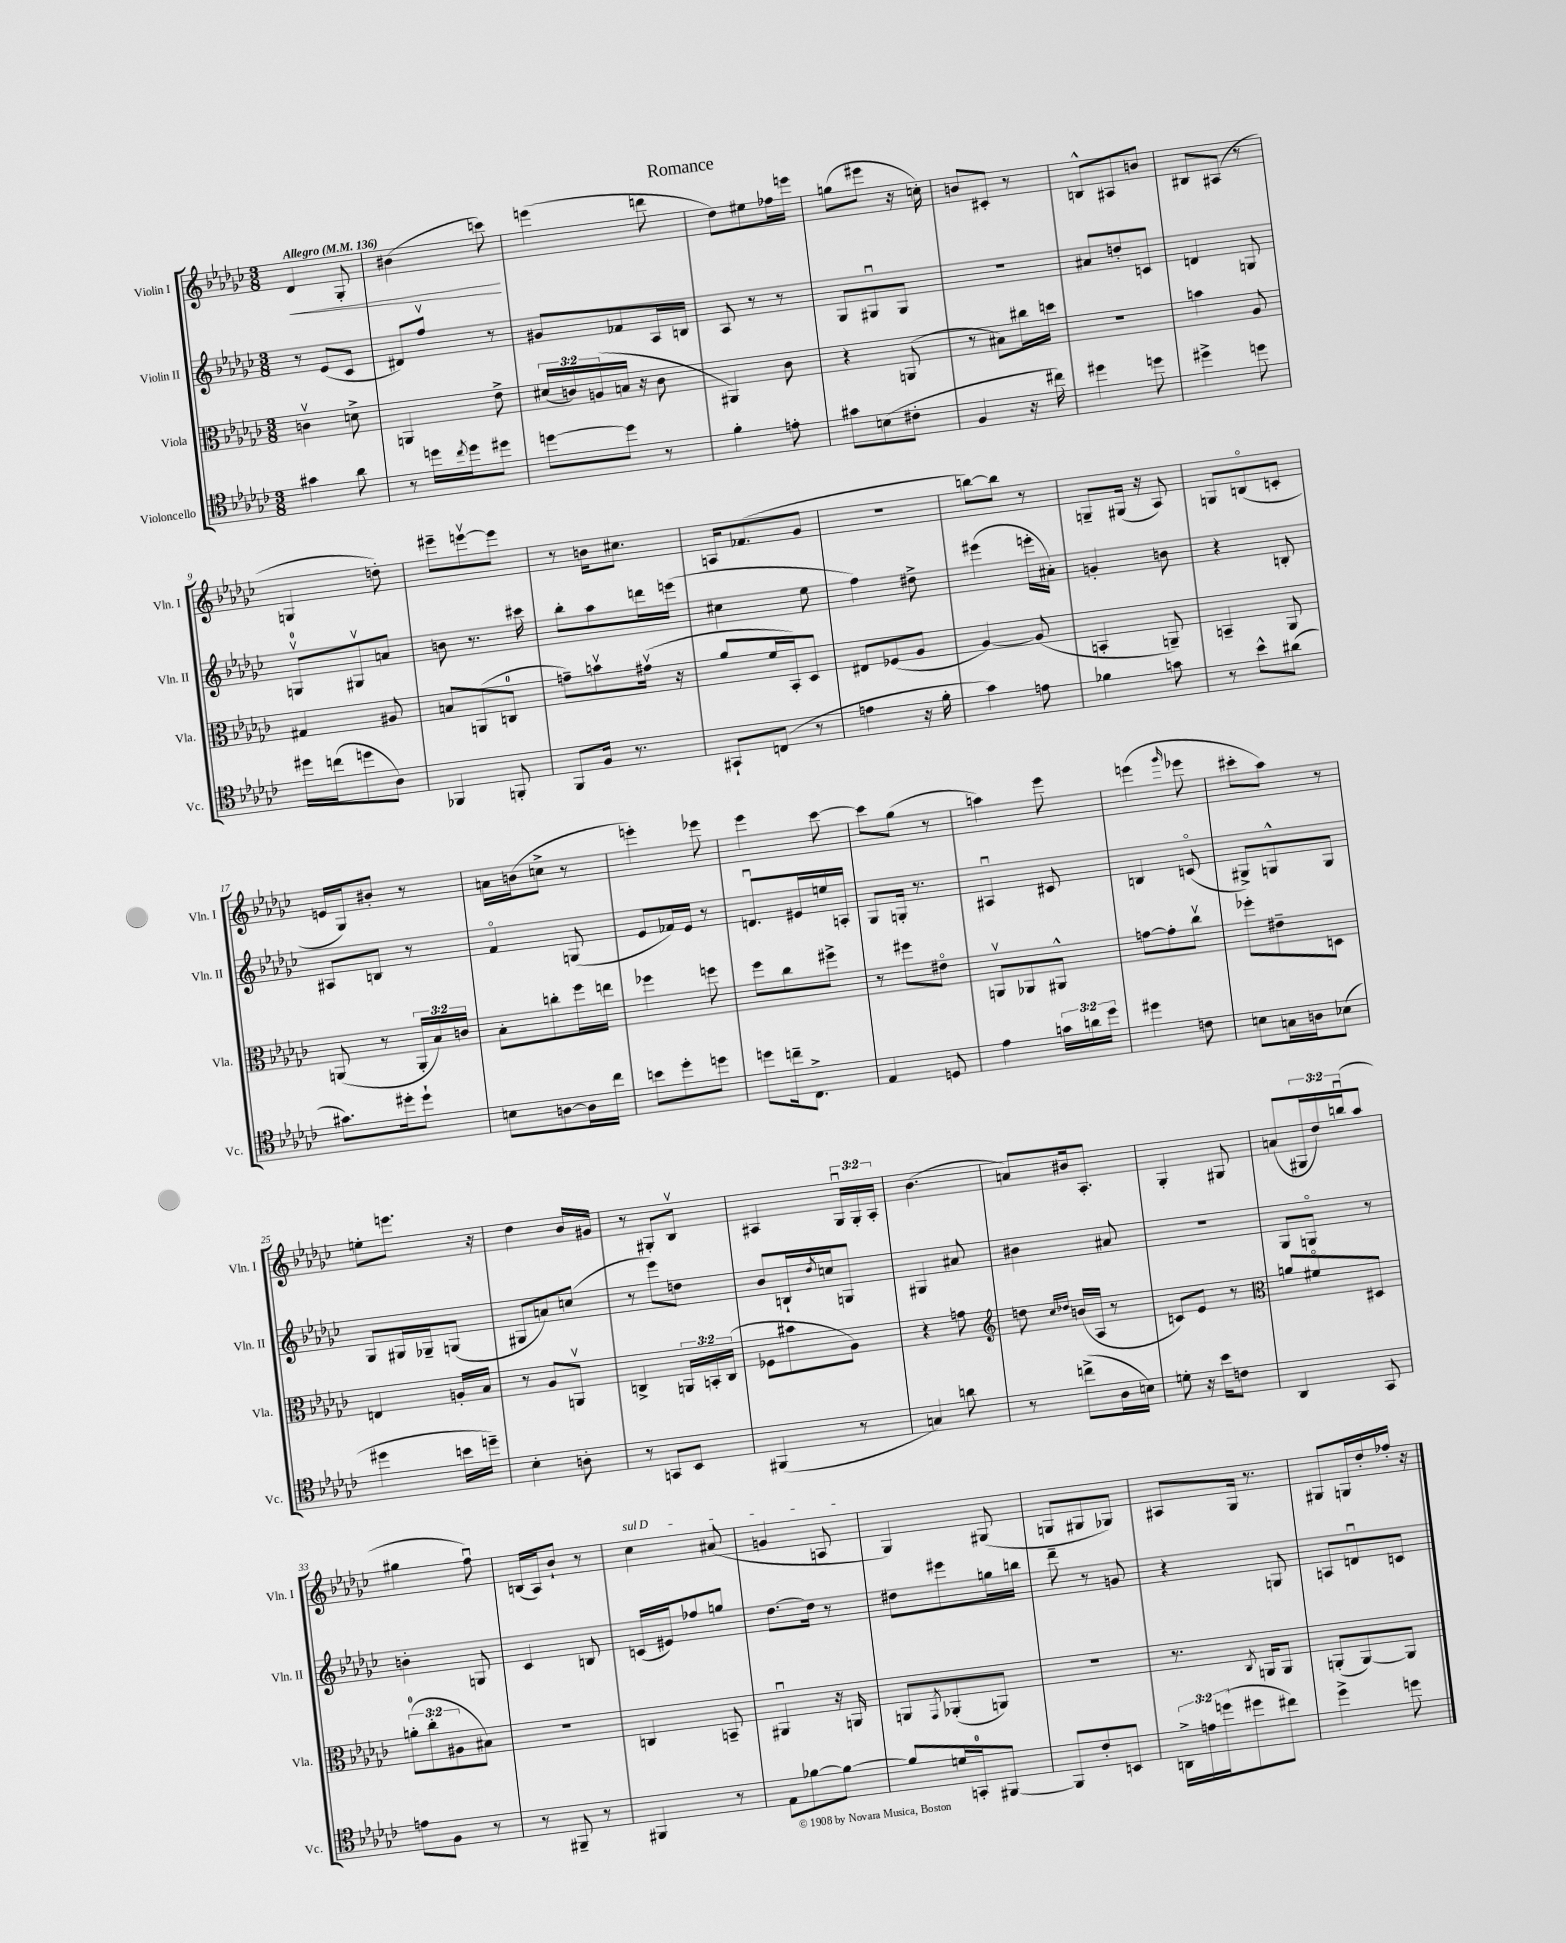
\header { title = "Romance" }
<<
\new StaffGroup <<
\new Staff = "s0" \with { instrumentName = "Violin I" shortInstrumentName = "Vln. I" } {
    \clef treble \key ges \major \numericTimeSignature \time 3/8 \override Staff.TupletNumber.text = #tuplet-number::calc-fraction-text \tempo "Allegro" 4 = 136
    des'4\< ges8-. |
    bis'4( c'''8\!) |
    e'''4( d'''8 |
    des''8) eis''8 fes''16 e'''16 |
    g''8( eis'''8 r16 c''16-.) |
    b'8 cis'8-. r8 |
    b8-^ ais8 b'8 |
    bis8 ais8( r8 |
    g4 d''8-.) |
    eis'''8-- e'''8~\upbow e'''8 |
    r8 b'16 cis''8. |
    a16 fes'8.( ges'8 |
    R4. |
    b''8~) b''8 r8 |
    g8-- gis16( r16 aes8) |
    g8 b8\flageolet( c'8-. |
    e'16 ges16) bis'8-. r8 |
    a'16 b'16( c''8-> r8 |
    e'''4-.) ees'''8 |
    ees'''4 ces'''8~ |
    ces'''8 ges''8( r8 |
    a''4) ees'''8 |
    e'''4( \grace { ges'''16 } ees'''8 |
    cis'''8-. aes''8) r8 |
    e''8-. e'''8. r16 |
    des''4 bes'16 gis'16 |
    r8 gis8-. bes8\upbow |
    ais4 \tuplet 3/2 { ges16\downbow ges16-. ais16-. } |
    bes'4.( |
    a'8) bis'16 aes8.-. |
    ges4-. gis8 |
    a'8( \tuplet 3/2 { gis16 des''16) b''16\downbow( } aes''8 |
    gis''4 f''8\downbow) |
    b16( aes16) bes'8-! r8 |
    \once \override TextSpanner.bound-details.left.text = \markup { \italic "sul D" } ces''4\startTextSpan ais'8( |
    g'4 a8\stopTextSpan |
    ges4) gis8( |
    g8 gis8 ges8) |
    ais8 ges16 r8. |
    gis8 g16 des''16-. fes''16-. r16 \bar "|." |
}
\new Staff = "s1" \with { instrumentName = "Violin II" shortInstrumentName = "Vln. II" } {
    \clef treble \key ges \major \numericTimeSignature \time 3/8
    r8 ees'8( ces'8 |
    dis'8) f''8\upbow r8 |
    gis'8 fes'8 aes16 b16 |
    aes8 r8 r8 |
    ges8 gis8\downbow gis8 |
    R4. |
    ais'8 d''8-. c'8 |
    d'4 g8 |
    g8-0\upbow gis8\upbow a'8 |
    b'8 r8. cis'''16 |
    bes''8-. aes''8 d'''16 e'''16( |
    cis''4 ees''8 |
    f''4) dis''8-> |
    eis'''4( e'''16-. ais'16-.) |
    g'4-. b'8 |
    r4 b8-. |
    ais8 b8 r8 |
    f'4\flageolet g8( |
    ees'8 fes'16) ees'16 r8 |
    d'8.\downbow eis'16 e''16 a16-. |
    ges8 g16-. r8. |
    ais4\downbow cis'8 |
    b4 c'8\flageolet( |
    gis8->) g8-^ g8 |
    ges8 gis16 ges16-- g8( |
    gis8 a'8) c''8( |
    r8 ees'''8) d''8 |
    bes'8 b16-! \acciaccatura { des''8 } c''16 g8 |
    gis4 ais'8 |
    bis'4 ais'8 |
    R4. |
    ges8 g8\flageolet r8 |
    b'4-. g8 |
    ces'4 b8 |
    c'16( eis'16) fes''8 g''8 |
    des''8.~ des''16 r8 |
    dis''8 eis'''8 g''16 b''16 |
    des'''8-- r8 g'8 |
    r4 g8 |
    a8 d'8\downbow c'8 \bar "|." |
}
\new Staff = "s2" \with { instrumentName = "Viola" shortInstrumentName = "Vla." } {
    \clef alto \key ges \major \numericTimeSignature \time 3/8 \override Staff.TupletNumber.text = #tuplet-number::calc-fraction-text
    c'4\upbow d'8-> |
    a,4 ees'8-> |
    \tuplet 3/2 { dis'16( c'16) a16( } b16 r16 c'8 |
    ais,4) ces'8 |
    r4 a,8( |
    r8 bis8) cis''16 d''16 |
    R4. |
    b'4 aes8 |
    gis4 ais8 |
    b8 a,8( c8-0 |
    g'8--) b'8\upbow gis'16\upbow( r16 |
    aes'8 f'16 bes,16-.) des8 |
    eis8 fes8( aes8 |
    aes4~) aes8( |
    b,4-. a,8--) |
    b,4-- aes,8 |
    a,8( r8 \tuplet 3/2 { a,16-. bes16) c'16 } |
    bes8-. c''8-. f''16 e''16 |
    fes''4 f''8 |
    f''8 ces''8 fis''8-> |
    r8 fis''8 eis'8\flageolet |
    a,8\upbow aes,8 ais,8-^ |
    g'8~ g'8-. ces''8\upbow |
    fes''8-. eis'8-- d8 |
    e4 a16-. bes16 |
    r8 aes8 a,8\upbow |
    c4-> \tuplet 3/2 { a,16 b,16-. c16( } |
    fes8 bis'8 aes8) |
    r4 g'8 |
    \clef treble d''8 \grace { ces''16 des''16 } b'16( aes16 r8 |
    c'8) ees'8 r8 |
    \clef alto a'8 fis'8\flageolet dis8 |
    \tuplet 3/2 { a'8-0-.( ces''8-. ais8 } bis8) |
    R4. |
    c4 b,8-- |
    ais,4\downbow r16 a,16 |
    a,8 \acciaccatura { ges,8 } aes,8-.( a,8) |
    R4. |
    r8. \acciaccatura { ces8 } a,16 a,8 |
    a,8-.( a,8~) a,8 \bar "|." |
}
\new Staff = "s3" \with { instrumentName = "Violoncello" shortInstrumentName = "Vc." } {
    \clef tenor \key ges \major \numericTimeSignature \time 3/8 \override Staff.TupletNumber.text = #tuplet-number::calc-fraction-text
    gis'4 aes'8 |
    r8 d''16 \acciaccatura { ces''8 } d''16 dis''8 |
    d''8~ d''8 r8 |
    f'4-. e'8-. |
    gis'8 b8( cis'8-. |
    f4 r16 cis''16) |
    dis''4 d''8 |
    dis''4-> d''8 |
    dis''16 c''16( d''8 aes8) |
    fes,4 f,8-. |
    f,8 f16 r8. |
    gis,8-! c8( r8 |
    e'4 r16 f'16-. |
    ges'4) e'8 |
    fes'4 g'8 |
    r8 bes'8-^ ais'8( |
    gis'8.) dis''16-. dis''8-! |
    b8 a8~ a16 ces''16 |
    b'8 des''8-. d''8 |
    d''8 c''16-- ces8.-> |
    ees4 d8 |
    ees'4 \tuplet 3/2 { g'16 a'16 des''16 } |
    dis''4 c'8 |
    b8 g16 a16 bes8( |
    dis''4 b'16 d''16--) |
    bes4-. a8-. |
    r8 g,8 bes,8 |
    fis,4( r8 |
    g4) a'8 |
    r8 c''8->( aes16 b16) |
    d'8-. r16 bes'16 c'8 |
    aes,4 ges,8 |
    e'8 f8 r8 |
    r8 fis,8-- r8 |
    fis,4 r8 |
    ees8 fes'8~ fes'8~ |
    fes'8 d'16 g,16-0-. fis,8~ |
    fis,8 ces'8-. b,8 |
    \tuplet 3/2 { a,16-> e'16 d''16( } dis''8 cis''8) |
    des''4-> d''8 \bar "|." |
}
>>
>>
